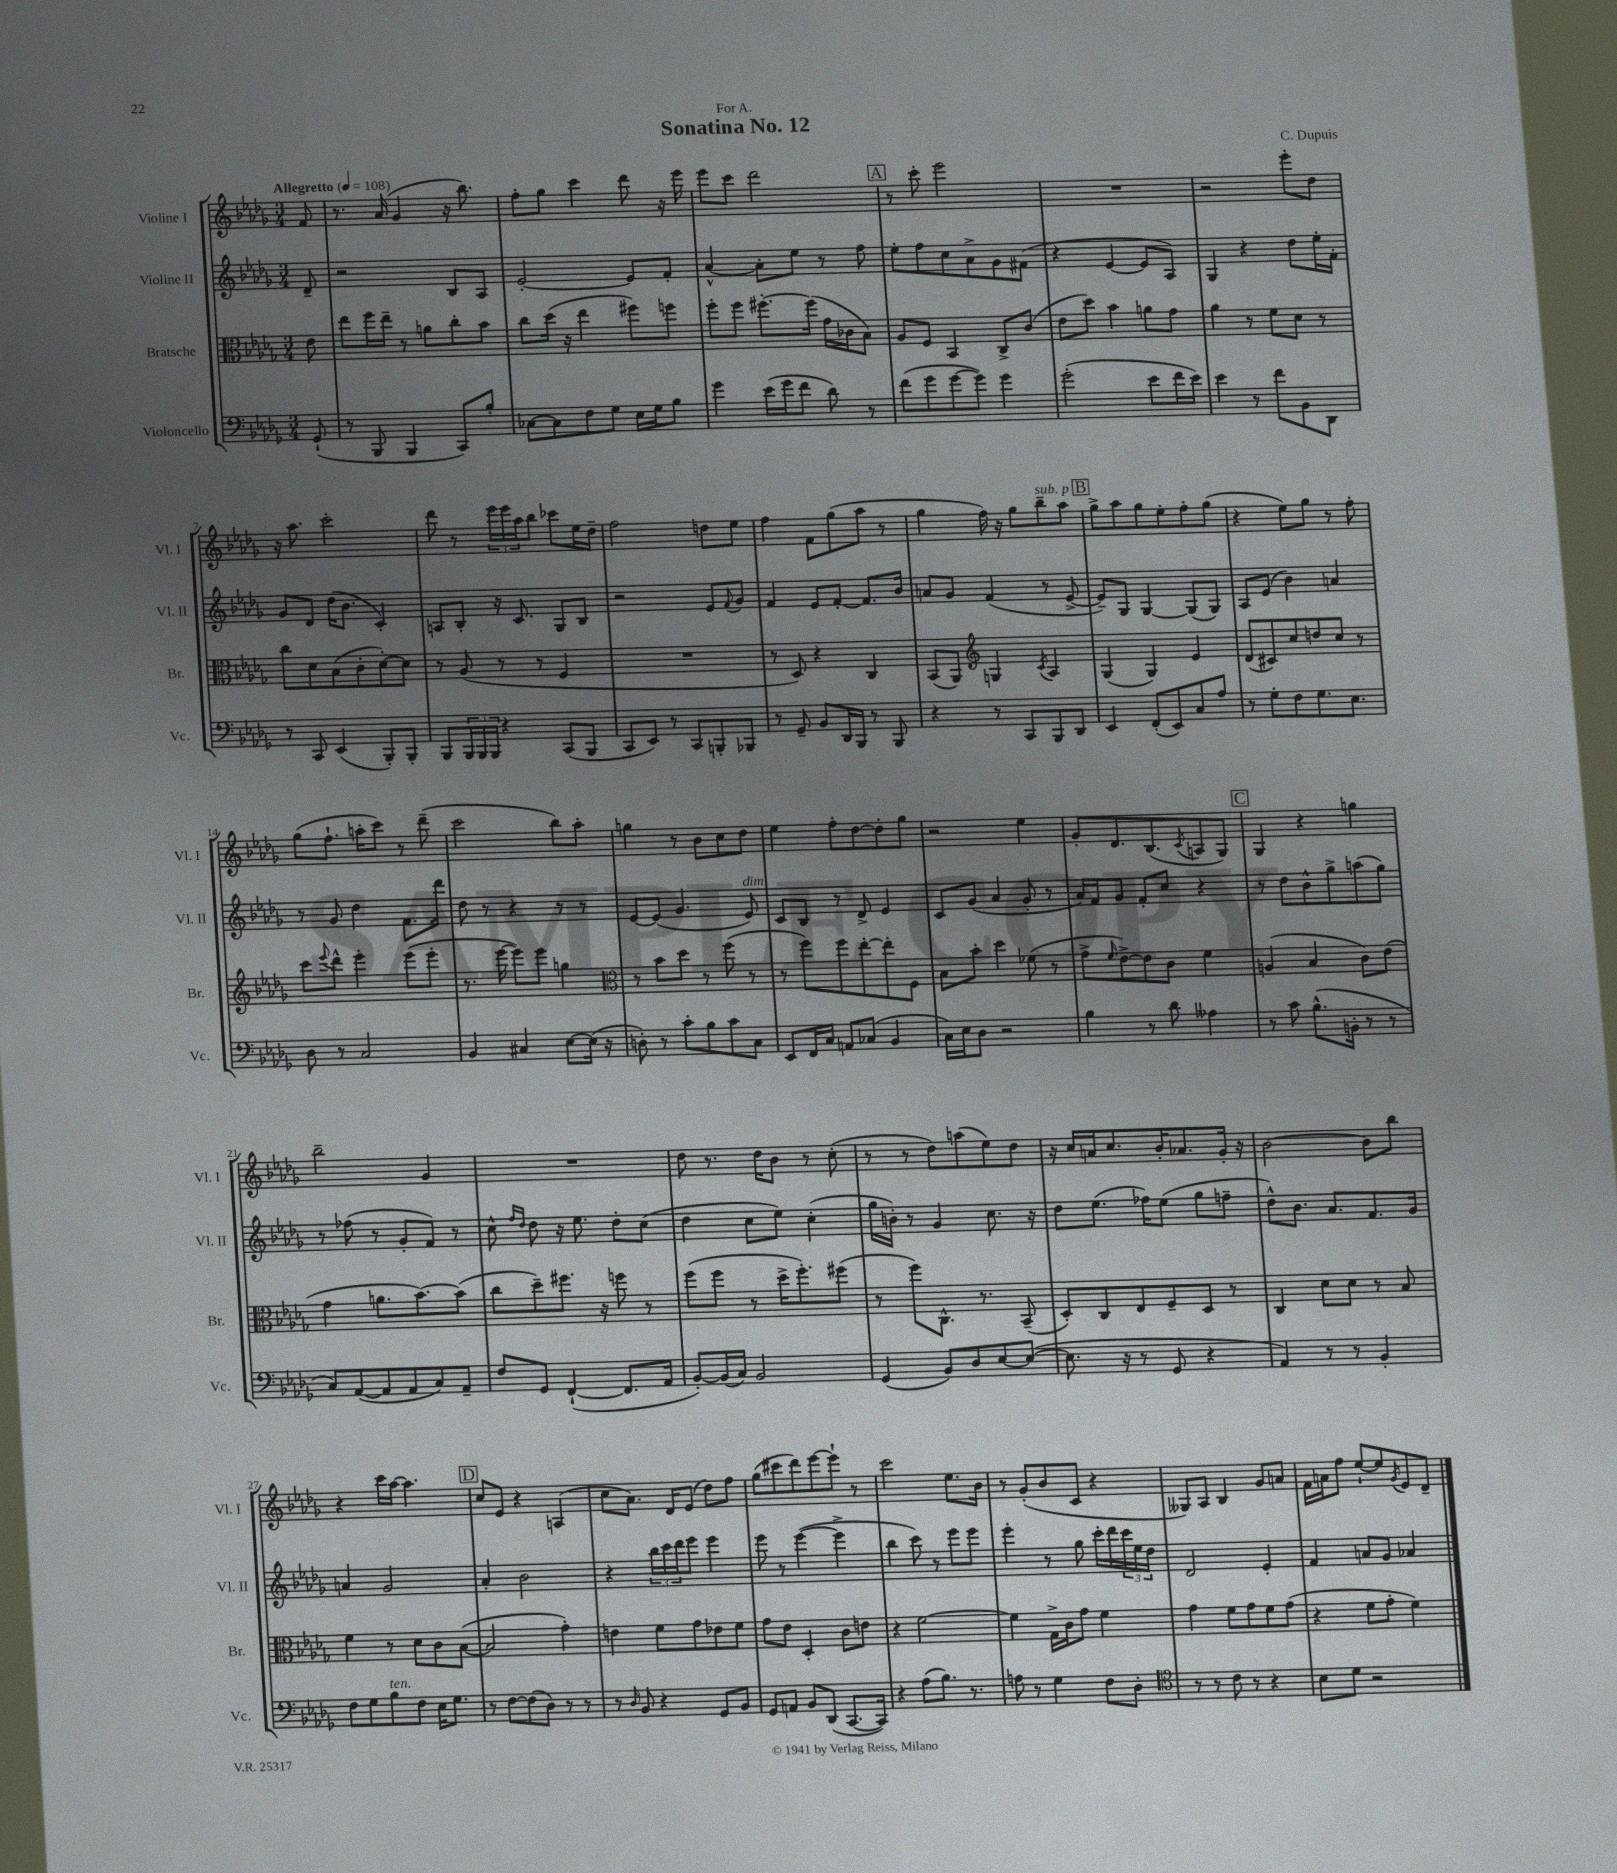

**kern	**kern	**kern	**kern
*part4	*part3	*part2	*part1
*staff4	*staff3	*staff2	*staff1
*I"Violoncello	*I"Bratsche	*I"Violine II	*I"Violine I
*I'Vc.	*I'Br.	*I'Vl. II	*I'Vl. I
*clefF4	*clefC3	*clefG2	*clefG2
*k[b-e-a-d-g-]	*k[b-e-a-d-g-]	*k[b-e-a-d-g-]	*k[b-e-a-d-g-]
*M3/4	*M3/4	*M3/4	*M3/4
*MM108	*MM108	*MM108	*MM108
=	=	=	=
!	!	!	!LO:TX:a:B:t=Allegretto
(8GG-`/	8e-\	8d-~/	8f/
=1	=1	=1	=1
8r	8ee-\L	2r	8.r
8BBB-/	16ff\L	.	.
.	16ee-~\JJ	.	(16a-/
4BBB-/	8r	.	4g-/
.	8an\L	.	.
8CC/L)	8cc'\	8B-/L	16r
.	.	.	8.bb-\)
8B-'/J	8b-\J	8A-/J	.
=2	=2	=2	=2
[8C-X\L	8cc\L	[2e-'/	8ff'\L
8C-\]	(16dd-\Jk	.	8gg-\J
.	16r	.	.
8F\	4ee-\	.	4ccc\
8G-\J	.	.	.
16E-\LL	8ff#X\L)	8e-/L]	8ddd-\
16G-\J	.	.	.
8B-\J	8ffn\J	8f'/J	16r
.	.	.	16eee-\
=3	=3	=3	=3
4g-\	8ff'\L	[4a-^^/	8eee-\L
.	8ff\J	.	8ccc\J
(16e-\LL	[8.ff#X'\L	8a-'\L]	2ddd-\
16g-\J	.	.	.
8f\J	.	8ee-\J	.
.	(16ff#\Jk]	.	.
8d-\)	16g-\LL	8r	.
.	16c-X\J	.	.
8r	8B-\J)	8ff\	.
!!LO:REH:place=s1:t=A
=4	=4	=4	=4
(8f\L	8A-/L	8ee-'\L	8r
8g-\	8F/J	8ff\	8ccc'\
[8g-\	4BB-/	8cc\	2eee-\
8g-\J])	.	8a-^\	.
4g-\	8C^/L	8g-\	.
.	(8c/J	(8f#X\J	.
=5	=5	=5	=5
(2g-'\	8e-\L	4r	2.r
.	8dd-\J)	.	.
.	4b-\	[4e-/	.
8e-\L	8an\L	8e-/L]	.
16f\L	8g-\J	8A-/J)	.
16e-\JJ)	.	.	.
=6	=6	=6	=6
4e-\	4a-\	4G-/	2r
8r	8r	4r	.
8f\L	8f\L	.	.
8BB-\	8d-\J	8dd-\L	8eee-'\L
8DD-\J	8r	16ee-'\L	8dd-\J
.	.	16f'\JJ	.
!!LO:LB:g=z
=7	=7	=7	=7
8r	8cc\L	8g-/L	16r
.	.	.	8.aa-\
8CC/	8d-\	8d-/J	.
(4EE-/	(8B-\	(16dd-\KL	2ccc'\
.	.	8.b-\J	.
.	8c'\	.	.
8BBB-'/L)	[8d-'\)	4c'/)	.
8BBB-'/J	8d-\J]	.	.
=8	=8	=8	=8
8BBB-/L	8r	8An/L	8ddd-\
24BBB-/L	(8A-/	8B-'/J	8r
24BBB-/	.	.	.
24BBB-/JJ	.	.	.
4r	8r	16r	24eee-\LL
.	.	.	24eee-\
.	.	8.c/	.
.	.	.	24aa-\J
.	8r	.	8bb-\J
(8CC/L	4F/	8G-/L	8ccc-X\L
8BBB-/J	.	8B-/J	16ee-\L
.	.	.	16dd-~\JJ
=9	=9	=9	=9
8CC/L	2.r	2r	2ff\
8EE-/J)	.	.	.
8r	.	.	.
8CC/L	.	.	.
8BBBn'/	.	8e-/L	8ddn\L
.	.	8qqf/	.
8BBB-X/J	.	8g-/J	8ee-\J
=10	=10	=10	=10
8r	8r	4f/	4ff\
8GG-~/	8D-/)	.	.
8BB-/L	4r	8e-/L	8f\L
16DD-/L	.	[8f'/J	(8gg-\
16BBB-/JJ	.	.	.
8r	4C/	8.f/L]	8aa-\J
8BBB-/	.	.	8r
.	.	16b-/Jk	.
=11	=11	=11	=11
4r	(8BB-/L	8an/L	4gg-\
.	8AA-/J)	8g-/J	.
*	*clefG2	*	*
8r	4Gn/	(4f/	16ff\)
.	.	.	16r
8CC/L	.	.	8gg-\L
.	8qc/	.	.
!	!	!	!LO:TX:a:i:t=sub. p
8BBB-/	4A-/	8r	8bb-~\
8DD-/J	.	[8e-^/	8aa-\J
!!LO:REH:place=s1:t=B
=12	=12	=12	=12
4EE-/	(4G-/	8e-~/L])	8gg-^\L
.	.	8G-/J	8aa-\
(8FF'/L	4G-/)	[4G-/	8gg-\
8EE-/)	.	.	8ee-'\
8C/	4e-/	(8G-/L]	8ff'\
8A-/J	.	8G-/J)	(8gg-\J
=13	=13	=13	=13
8r	(8d-/L	8A-/L	4r
8G-'\L	8c#X/)	(8e-/J	.
8F\	8cc/	4b-\)	8ee-\L)
8.G-\	8ddn/	.	8gg-\J
.	8cc/J	4an/	8r
8.E-\J	.	.	.
.	8r	.	8ff'\
!!LO:LB:g=z
=14	=14	=14	=14
8D-\	8ccc\L	8r	(8gg-\L
.	8qqeee-/	.	.
8r	8ddd-^^\J	8g-/	8.ff`\J
2C/	4eee-'\	4dd-\	.
.	.	.	16aan'\KL
.	.	.	8ccc\J)
.	(8eee-\L	8.f\L	8r
.	8eee-'\J	.	(8ddd-~\
.	.	16ddd-\Jk	.
=15	=15	=15	=15
4BB-/	8.r	8dd-\	2ccc\
.	.	8r	.
.	[16eee-\	.	.
4C#X/	8eee-\L])	4r	.
.	8eee-\J	.	.
[8E-\L	4ggn\	8r	8bb-\L)
(16E-\Jk]	.	8r	8aa-'\J
16r	.	.	.
=16	=16	=16	=16
*	*clefC3	*	*
8Dn'\)	8r	[8e-/L	4ggn\
8r	8b-\L	(8e-/J]	.
8c'\L	8dd-\J	4.g-/	8r
8B-\	8r	.	8b-\L
8c\	(8ff\	.	8cc\
!	!	!LO:TX:a:i:t=dim.	!
8C\J	8r	8e-/)	8dd-\J
=17	=17	=17	=17
8EE-/L	8r	8c/L	4ee-\
16FF/L	8ff\L)	8B-/J	.
16C/JJ	.	.	.
8AAn/L	8ff\	8r	8ff'\L
(8C-X/J	[8ee-'\	8d-^/	[8dd-\
4BB-/	8ee-'\]	4e-/	8dd-'\]
.	8F\J	.	8gg-\J
=18	=18	=18	=18
16C\LL)	8B-\L	8c/L	2r
16E-\J	.	.	.
8D-\J	8b-'\J	(8g-/J	.
2r	4dd-\	4a-/	.
.	(8f-X\	8g-'/	4ee-\
.	8r	8r	.
=19	=19	=19	=19
4B-\	8g-^\L	16a-/LL)	8g-'/L
.	.	16f/J	.
.	16qqf/	.	.
.	[8e-^\)	8g-/J	8.d-/
8r	8e-\]	8f'/L	.
.	.	.	(8.B-/
8d-\	8c\J	8cc/J	.
.	.	.	8qc/
4A--X\	4f\	4r	8An/
.	.	.	8G-/J)
!!LO:REH:place=s1:t=C
=20	=20	=20	=20
8r	(4An/	8r	4G-/
8c\	.	8dd-\L	.
(8.B-^^\L	4B-/	8b-^^\	4r
.	.	8gg-^\	.
16BBn'\Jk	.	.	.
8r	8c\L)	(8aan\	4ggn\
8r	(8e-\J	8gg-\J)	.
!!LO:LB:g=z
=21	=21	=21	=21
8C/L)	4g-\	8r	2bb-~\
([8AA-/	.	(8ff-X\	.
8AA-/]	8.an\L	8r	.
8AA-/	.	8g-'/L	.
.	[8.b-\)	.	.
8C/)	.	8f/J)	4g-/
8AA-~/J	(8b-\J]	8r	.
=22	=22	=22	=22
8F/L	8cc\L	8cc^^\	2.r
.	.	16qqff/LL	.
.	.	16qqdd-/JJ	.
8GG-/J	8dd-~\)	8dd-\	.
([4FF`/	8.ff#X\J	16r	.
.	.	8.ee-\	.
.	16r	.	.
8.FF/L]	8ffn\	8dd-'\L	.
.	8r	(8cc\J	.
16AA-/Jk	.	.	.
=23	=23	=23	=23
[8BB-'/L)	(8ff\L	4dd-\	8dd-\
(16BB-/L]	8ff\J	.	8.r
16C/JJ)	.	.	.
2BB-/	8r	8cc\L	.
.	.	.	16dd-\KL
.	16dd-^\KL	8ee-\J)	8b-\J
.	8.ff'\)	.	.
.	.	(4cc'\	8r
.	(8ff#X\J	.	(8cc'\
=24	=24	=24	=24
(4GG-/	8r	16gg-\LL	8r
.	.	16bn'\JJ)	.
.	8ff\L)	8r	8r
8BB-/L)	8.C^^\J	4g-/	8dd-\L)
8D-/	.	.	(8aan\
.	8.r	.	.
[8E-/	.	8.cc\	8ee-\)
(8E-/J_	(8BB-~/	.	8dd-\J
.	.	16r	.
=25	=25	=25	=25
8.E-\]	8D-'/L)	8dd-\L	16r
.	.	.	16cc/LL
.	8C/	(8.ee-\J	16an/J
16r	.	.	8.cc/
8r	8E-/	.	.
.	.	16ff-X\KL)	.
8GG-/	8F~/	(8ee-\J	16b-'/K
.	.	.	8.a-X/
4r	8D-/J	8gg-\L	.
.	8r	8ffn~\J	16g-'/Jk
.	.	.	16r
=26	=26	=26	=26
4AA-/)	4C/	8dd-^^\L)	[2b-\
.	.	8.b-\J	.
8r	8d-\L	.	.
.	.	8.a-/L	.
8r	8d-\J	.	.
4BB-'/	8r	8.f/	8b-\L]
.	8B-/	.	8bb-\J
.	.	16g-/Jk	.
!!LO:LB:g=z
=27	=27	=27	=27
8F\L	4f\	4an/	4r
8G-\	.	.	.
!LO:TX:a:i:t=ten.	!	!	!
8B-\	8r	2g-/	16ccc\LL
.	.	.	[16aa-\JJ
8F\J	8d-\L	.	4.aa-\]
16E-\KL	8c\	.	.
8.G-\J	.	.	.
.	([8B-\J	.	.
!!LO:REH:place=s1:t=D
=28	=28	=28	=28
8r	2B-/]	4a-'/	8cc/L
[8F\L	.	.	8e-/J
(8F\]	.	2b-\	4r
8D-\J)	.	.	.
8r	4g-'\)	.	(4An/
8r	.	.	.
=29	=29	=29	=29
8r	4en\	4r	8cc\L
16qqD-/	.	.	.
8BB-/	.	.	8.a-\J)
4r	8f\L	24bb-\LL	.
.	.	24ccc\	.
.	.	.	16d-/KL
.	.	24ddd-\J	.
.	8g-\	8eee-\J	(8e-/J
8GG-/L	8e-X\	4eee-\	8dd-\L)
8BB-/J	8f\J	.	8ff\J
=30	=30	=30	=30
8GG-/L	8g-\L	8eee-\	(8gg-\L
8AAn/J	8e-\J	8r	8ccc#X\
8BB-/L	4D-'/	([4eee-\	8ddd-\)
(8DD-/J	.	.	[8eee-\
[8.CC/L	8c\L	4eee-^\]	8eee-`\J]
.	8en\J	.	8r
16CC/Jk])	.	.	.
=31	=31	=31	=31
4r	4r	4bb-\	2ccc\
(8A-\L	[2f\	8ccc\)	.
8.B-\J)	.	8r	.
.	.	8eee-\L	8.ee-\L
8.r	.	.	.
.	.	8eee-\J	.
.	.	.	16b-\Jk
=32	=32	=32	=32
8An\	4f\]	4eee-'\	8r
8r	.	.	(8g-'/L
4G-\	16G-^\LL	8r	8b-/
.	16c\J	.	.
.	8g-\J	8gg-\	8c/J
8F\L	4f\	16ccc'\LL	4r
.	.	16ddd-\	.
8D-'\J	.	24ccc\	.
.	.	24ee-\	.
.	.	24dd-\JJ	.
=33	=33	=33	=33
*clefC4	*	*	*
8r	4g-\	2d-/	8G--X/L)
8r	.	.	8A-/J
8c\	8f\L	.	4B-/
8r	8g-\	.	.
4r	8f\	4e-'/	8g-/L
.	(8g-\J	.	8an/J
=34	=34	=34	=34
8B-\L	4r	4f/	16f\LL
.	.	.	16an\J
8d-\J	.	.	8ff\J
2r	8f\L	8an/L	[8ee-`/L
.	8g-'\J	8g-/J	8ee-/]
.	.	.	8qg-/
.	4f\)	4a-X/	8e-/
.	.	.	8d-~/J
==	==	==	==
*-	*-	*-	*-
